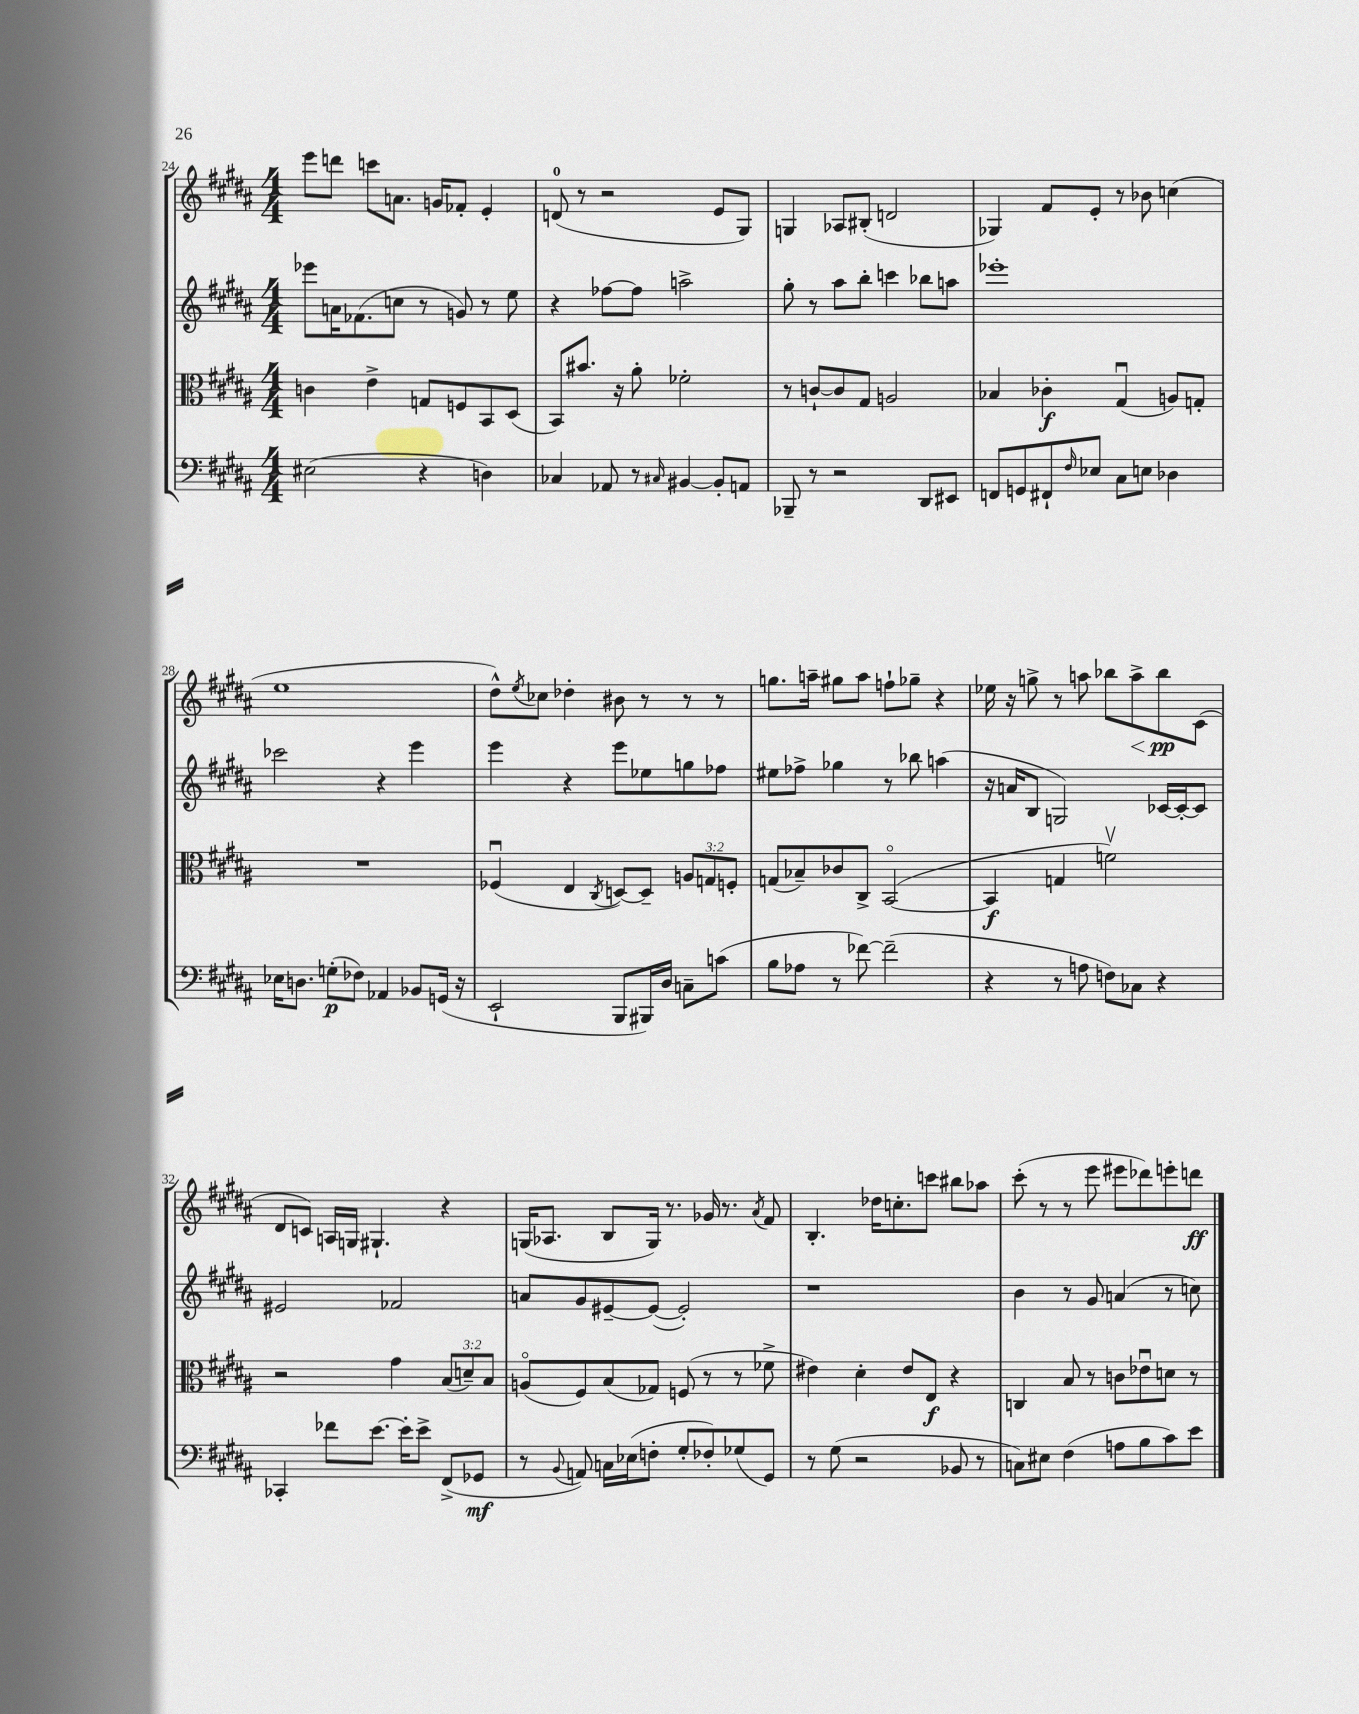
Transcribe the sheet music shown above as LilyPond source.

<<
\new StaffGroup <<
\new Staff = "s0" {
    \clef treble \key b \major \numericTimeSignature \time 4/4
    e'''8 d'''8 c'''8 a'8. g'16 fes'8-. e'4-. |
    d'8-0( r8 r2 e'8 gis8) |
    g4 aes8 bis8-.( d'2 |
    ges4) fis'8 e'8-. r8 bes'8 c''4( |
    e''1 |
    dis''8-^) \acciaccatura { e''8 } ces''8 des''4-. bis'8 r8 r8 r8 |
    g''8. a''16-- gis''8 a''8 f''8-! ges''8-- r4 |
    ees''16 r16 g''8-> r8 a''8 bes''8 a''8->\< bes''8\pp\! cis'8( |
    dis'8 c'8) a16 g16 gis4.-! r4 |
    g16( aes8. b8 g16) r8. ges'16 r8. \acciaccatura { ais'8 } fis'8 |
    b4.-. des''16 c''8.-. c'''8 bis''8 aes''8 |
    cis'''8-.( r8 r8 e'''8 eis'''8 des'''8) e'''8-. d'''8\ff \bar "|." |
}
\new Staff = "s1" {
    \clef treble \key b \major \numericTimeSignature \time 4/4
    ees'''8 a'16 fes'8.( c''8 r8 g'8) r8 e''8 |
    r4 fes''8~ fes''8 a''2-> |
    gis''8-. r8 ais''8 b''8-. c'''4 bes''8 a''8 |
    ees'''1-. |
    ces'''2 r4 e'''4 |
    e'''4 r4 e'''8 ees''8 g''8 fes''8 |
    eis''8 fes''8-> ges''4 r8 bes''8 a''4( |
    r16 a'16 b8 g2) ces'16~ ces'16~-. ces'8 |
    eis'2 fes'2 |
    a'8 gis'8 eis'8~-- eis'8~( eis'2-.) |
    r1 |
    b'4 r8 gis'8 a'4( r8 c''8) \bar "|." |
}
\new Staff = "s2" {
    \clef alto \key b \major \numericTimeSignature \time 4/4 \override Staff.TupletNumber.text = #tuplet-number::calc-fraction-text
    c'4 e'4-> g8 f8 b,8 dis8( |
    b,8) bis'8. r16 ais'8-. fes'2-. |
    r8 c'8~-! c'8 gis8 a2 |
    bes4 ces'4-.\f gis4\downbow( a8) g8-. |
    R1 |
    fes4\downbow( e4 \acciaccatura { cis8 } d8~) d8-- \tuplet 3/2 { a8 g8 f8-. } |
    g8( bes8--) ces'8 cis8-> b,2~\flageolet( |
    b,4\f g4 f'2\upbow) |
    r2 gis'4 \tuplet 3/2 { b8( d'8--) b8 } |
    a8\flageolet( fis8) b8( ges8) f8( r8 r8 fes'8-> |
    eis'4) dis'4-. eis'8 e8\f r4 |
    c4 b8 r8 c'8 ees'8\downbow d'8 r8 \bar "|." |
}
\new Staff = "s3" {
    \clef bass \key b \major \numericTimeSignature \time 4/4
    eis2( r4 d4) |
    ces4 aes,8 r8 \grace { cis16 } bis,4~ bis,8-. a,8 |
    bes,,8-- r8 r2 dis,8 eis,8 |
    f,8 g,8 fis,8-! \grace { fis16 } ees8 cis8 e8 des4 |
    ees16 d8. g8-.\p( fes8) aes,4 bes,8 g,16( r16 |
    e,2-! b,,8 bis,,16) dis16 c8-- c'8( |
    b8 aes8 r8 fes'8~) fes'2--( |
    r4 r8 a8 f8) ces8 r4 |
    ces,4-. fes'8 e'8.~ e'16-. e'8-> fis,8->( ges,8\mf |
    r8 \appoggiatura { b,8 } a,8) c16 ees16( f8-. gis8-. fes8-.) ges8( gis,8) |
    r8 gis8( r2 bes,8 r8 |
    c8) eis8 fis4( a8 b8 cis'8) e'8 \bar "|." |
}
>>
>>
\layout { \context { \Score currentBarNumber = #24 } }
